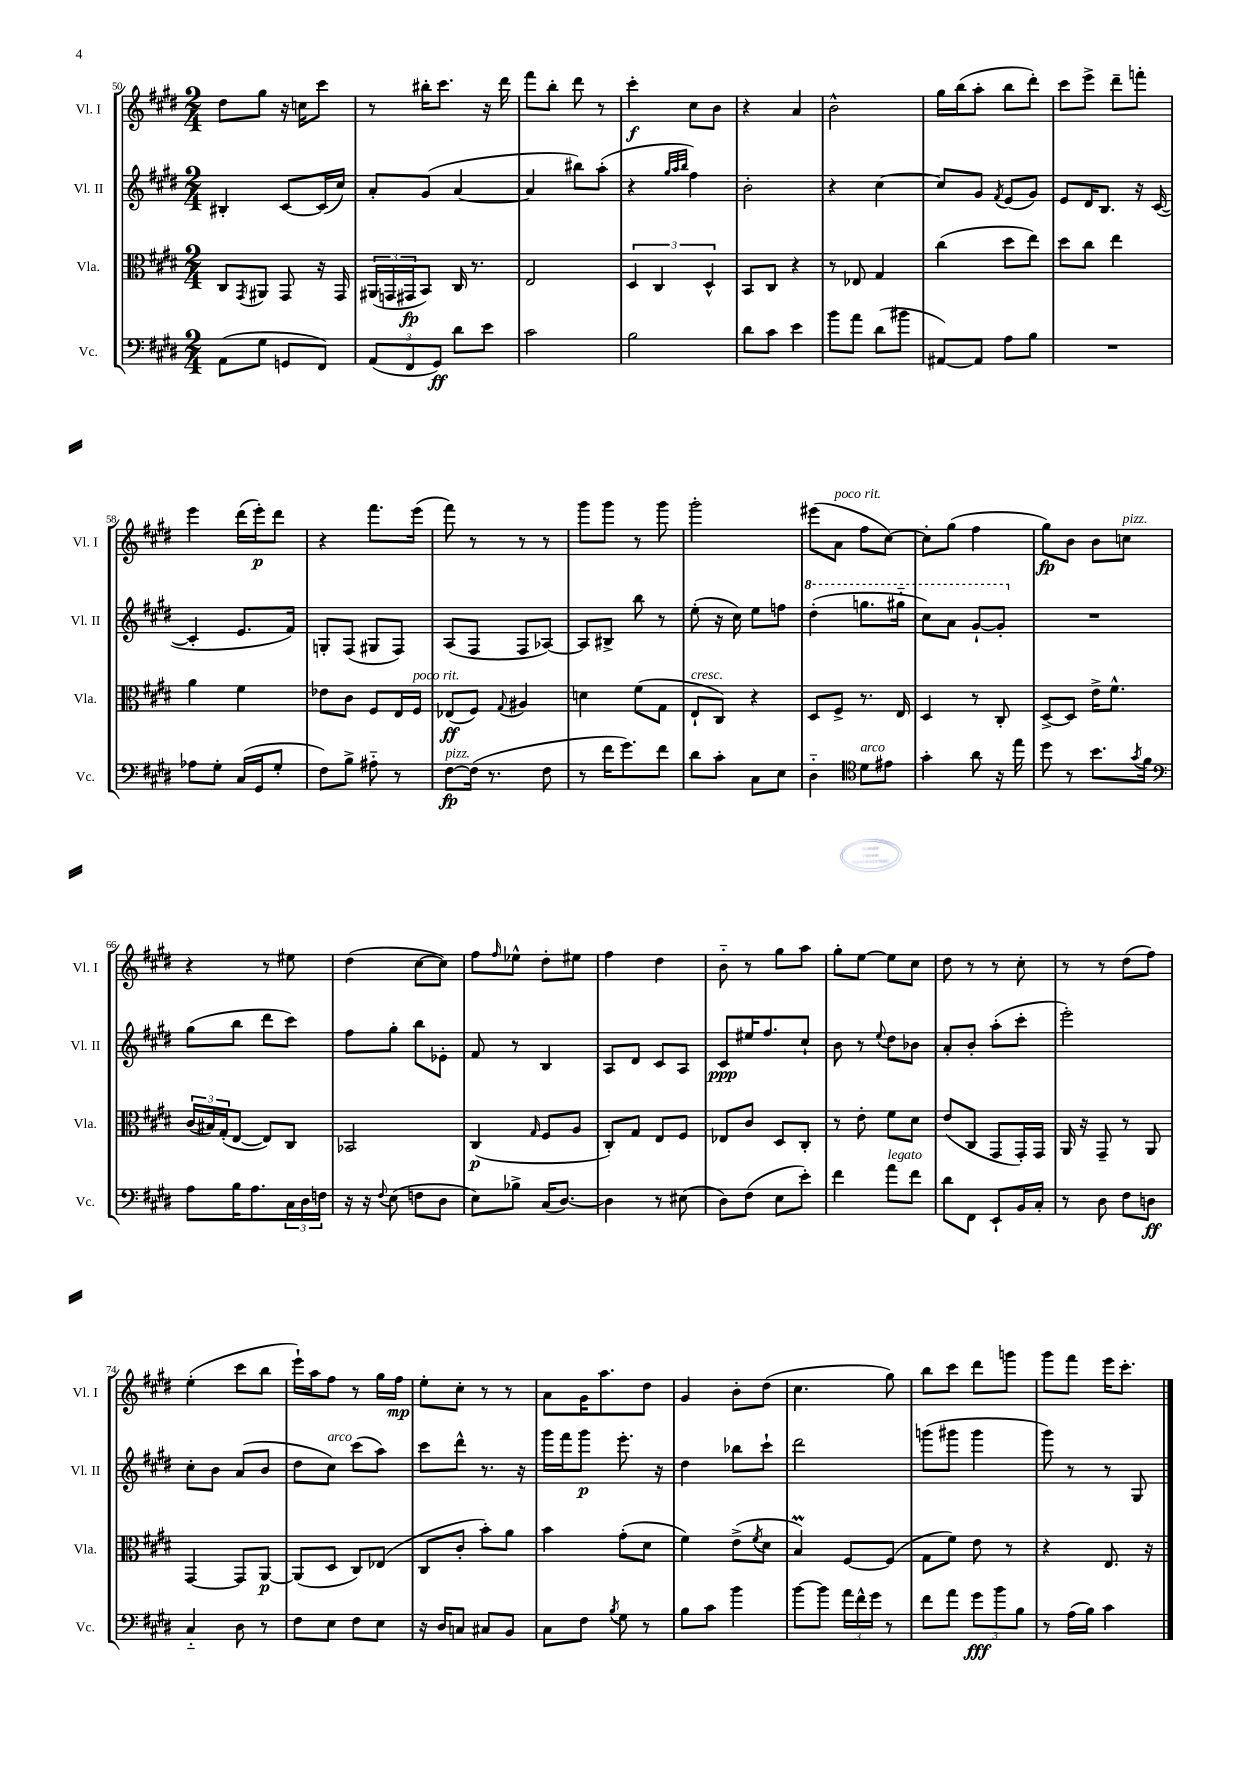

**kern	**kern	**kern	**kern
*staff4	*staff3	*staff2	*staff1
*clefF4	*clefC3	*clefG2	*clefG2
*k[f#c#g#d#]	*k[f#c#g#d#]	*k[f#c#g#d#]	*k[f#c#g#d#]
*M2/4	*M2/4	*M2/4	*M2/4
(8AA\L	8C#/L	4B#'/	8dd#\L
.	8qGG#/	.	.
8G#\J	8AA#/J	.	8gg#\J
8GG/L	8GG#/	[8c#/L	16r
.	.	.	16cc\LK
8FF#/J)	16r	(16c#/]L	8ccc#\J
.	16GG#/	16cc#/JJ)	.
=	=	=	=
(12AA/L	(24AA#/LL	8a'/L	8r
.	24GG/	.	.
12FF#/	24GG#/J	.	.
.	8BB/J)	(8g#/J	16bb#'\LK
12GG#/J)	.	.	.
.	.	.	8.ccc#\J
8d#\L	16C#/	[4a/	.
.	8.r	.	.
8e\J	.	.	16r
.	.	.	16ddd#\
=	=	=	=
2c#\	2E/	4a/]	8fff#\L
.	.	.	8bb'\J
.	.	8bb#\L)	8ddd#\
.	.	(8aa'\J	8r
=	=	=	=
2B\	6D#/	4r	4ccc#'\
.	6C#/	.	.
.	.	32qqgg#/LLL	.
.	.	32qqaa/	.
.	.	32qqbb/JJJ	.
.	.	4ff#\)	8cc#\L
.	6D#^^/	.	.
.	.	.	8b\J
=	=	=	=
8d#\L	8BB/L	2b'\	4r
8c#\J	8C#/J	.	.
4e\	4r	.	4a/
=	=	=	=
8b\L	8r	4r	2b^^\
8a\J	8E-/	.	.
(8d#\L	4G#/	[4cc#\	.
8b#\J	.	.	.
=	=	=	=
[8AA#/L)	(4cc#\	8cc#/]L	16gg#\LL
.	.	.	(16bb\J
8AA#/]J	.	8g#/J	8aa'\J
.	.	8qf#/	.
8A\L	8dd#\L	(8e/L	8bb\L
8B\J	8ee\J)	8g#/J)	8ddd#'\J)
=	=	=	=
2r	8dd#\L	8e/L	8ccc#\L
.	8cc#\J	16d#/K	8eee^\J
.	.	8.B/J	.
.	4ee\	.	8ddd#~\L
.	.	16r	8fff'\J
.	.	([16c#/	.
=	=	=	=
8A-\L	4a\	4c#'/]	4eee\
8G#'\J	.	.	.
(16C#/LL	4f#\	8.e/L	(16ddd#\LL
16GG#/J	.	.	16eee'\J)
8G#'/J	.	.	8ddd#\J
.	.	16f#/Jk)	.
=	=	=	=
8F#\L)	8e-\L	8G'/L	4r
8B^\J	8c#\J	(8F#/J	.
8A#'~\	8F#/L	8G#/L	8.fff#\L
8r	16E/L	8F#/J)	.
.	16F#/JJ	.	(16eee\Jk
=	=	=	=
[8F#\L	(8E-/L	(8A/L	8fff#\)
(16F#\]Jk	8F#/J)	8F#/J	8r
8.r	.	.	.
.	8qqG#/	.	.
.	4A#/	8F#/L	8r
8F#\	.	[8A-/J)	8r
=	=	=	=
8r	4d\	8A-/]L	8ggg#\L
16f#\LK	.	8B#^/J	8ggg#\J
8.g#\)	.	.	.
.	(8f#\L	8bb\	8r
8f#\J	8G#\J	8r	8ggg#\
=	=	=	=
8d#\L	8E`/L	(8ee'\	2ggg#'\
8c#'\J	8C#/J)	16r	.
.	.	16cc#\)	.
8C#\L	4r	8ee\L	.
8E\J	.	8ff\J	.
=	=	=	=
4D#'~\	8D#/L	(4ddd#'\	(8eee#\L
.	8F#^/J	.	8a\J
*clefC4	*	*	*
8d#\L	8.r	8.ggg\L	8ff#\L
8e#\J	.	.	[8cc#\J)
.	16E/	16ggg#'~\Jk	.
=	=	=	=
4g#'\	4D#/	8ccc#\L)	8cc#'\]L
.	.	8aa\J	(8gg#\J
8a\	8r	[8gg#`/L	4ff#\
16r	8C#'/	8gg#'/]J	.
16ee\	.	.	.
=	=	=	=
8dd#\	[8D#^/L	2r	8gg#\L)
8r	8D#/]J	.	8b\J
8.b\L	16e^\LK	.	8b\L
.	8.f#^^\J	.	.
.	.	.	8cc\J
8qg#/	.	.	.
16f#\Jk	.	.	.
=	=	=	=
*clefF4	*	*	*
8A\L	(24c#/LL	(8gg#\L	4r
.	24B#/)	.	.
.	(24G#'/J	.	.
16B\K	[8E/J	8bb\J	.
8.A\	.	.	.
.	8E/]L)	8ddd#\L	8r
24C#\L	8C#/J	8ccc#\J)	8ee#\
24D#\	.	.	.
24F\JJ	.	.	.
=	=	=	=
16r	2BB-/	8ff#\L	(4dd#\
16r	.	.	.
8qqF#/	.	.	.
(8E\	.	8gg#'\J	.
8F\L	.	8bb\L	[8cc#\L
8D#\J	.	8e-'\J	8cc#\]J)
=	=	=	=
8E\L)	(4C#/	8f#/	8ff#\L
.	.	.	16qqff#/
8B-^\J	.	8r	8ee-^^\J
.	16qqG#/	.	.
(16C#/LK	8F#/L	4B/	8dd#'\L
[8.D#/J)	.	.	.
.	8A/J	.	8ee#\J
=	=	=	=
4D#\]	8C#'/L)	8A/L	4ff#\
.	8G#/J	8d#/J	.
8r	8E/L	8c#/L	4dd#\
(8E#\	8F#/J	8A/J	.
=	=	=	=
8D#\L)	8E-/L	8c#/L	8b'~\
(8F#\J	8c#/J	16ee#/K	8r
.	.	8.ff#/	.
8E\L	8D#/L	.	8gg#\L
8e'\J)	8C#'/J	8cc#`/J	8aa\J
=	=	=	=
4f#\	8r	8b\	8gg#'\L
.	8e'\	8r	[8ee\J
.	.	8qqee/	.
8a\L	8f#\L	8dd#\L	8ee\]L
8f#\J	8d#\J	8b-\J	8cc#\J
=	=	=	=
8d#\L	(8e/L	8a'/L	8dd#\
8FF#\J	8C#/J	8b'/J	8r
8EE`/L	8GG#/L	(8aa'\L	8r
16BB/L	16GG#'/L)	8ccc#'\J	8cc#'\
16C#'/JJ	16GG#/JJ	.	.
=	=	=	=
8r	16AA/	2eee'\)	8r
.	16r	.	.
8D#\	8GG#~/	.	8r
8F#\L	8r	.	(8dd#\L
8D\J	8AA/	.	8ff#\J)
=	=	=	=
4C#'~/	[4GG#/	8cc#'\L	(4ee'\
.	.	8b\J	.
8D#\	8GG#/]L	(8a/L	8ccc#\L
8r	[8AA/J	8b/J	8bb\J
=	=	=	=
8F#\L	(8AA/]L	8dd#\L	16eee`\LL)
.	.	.	16aa\J
8E\J	8D#/J	8cc#\J)	8ff#\J
8F#\L	8C#/L)	(8ccc#\L	8r
8E\J	(8E-/J	8aa\J)	16gg#\LL
.	.	.	16ff#\JJ
=	=	=	=
16r	8C#/L	8ccc#\L	8ee'\L
16D#/LK	.	.	.
8C/J	8c#'/J	8ddd#^^\J	8cc#'\J
8C#/L	8b'\L)	8.r	8r
8BB/J	8a\J	.	8r
.	.	16r	.
=	=	=	=
8C#\L	4b\	16ggg#\LL	8a\L
.	.	16fff#\J	.
8F#\J	.	8ggg#\J	16g#\K
.	.	.	8.aa\
8qB/	.	.	.
8G#\	(8g#'\L	8.eee'\	.
8r	8d#\J	.	8dd#\J
.	.	16r	.
=	=	=	=
8B\L	4f#\)	4dd#\	4g#/
8c#\J	.	.	.
4b\	(8e^\L	8bb-\L	8b'\L
.	8qf#/	.	.
.	8d#\J	8ccc#`\J	(8dd#\J
=	=	=	=
[8b\L	4B/)	2ddd#\	4.cc#\
8b\]J	.	.	.
24a\LL	[8F#/L	.	.
24f#^^\	.	.	.
24g#\JJ	.	.	.
8r	(8F#/]J	.	8gg#\)
=	=	=	=
8f#\L	8G#\L	(8ggg\L	8bb\L
8a\J	8f#\J)	8ggg#\J	8ccc#\J
12g#\L	8e\	4ggg#\	8ddd#\L
12b\	.	.	.
.	8r	.	8ggg\J
12B\J	.	.	.
=	=	=	=
8r	4r	8ggg#\)	8ggg#\L
(16A\LL	.	8r	8fff#\J
16B\JJ)	.	.	.
4c#\	8.E/	8r	16eee\LK
.	.	.	8.ccc#'\J
.	.	8G#/	.
.	16r	.	.
==	==	==	==
*-	*-	*-	*-
